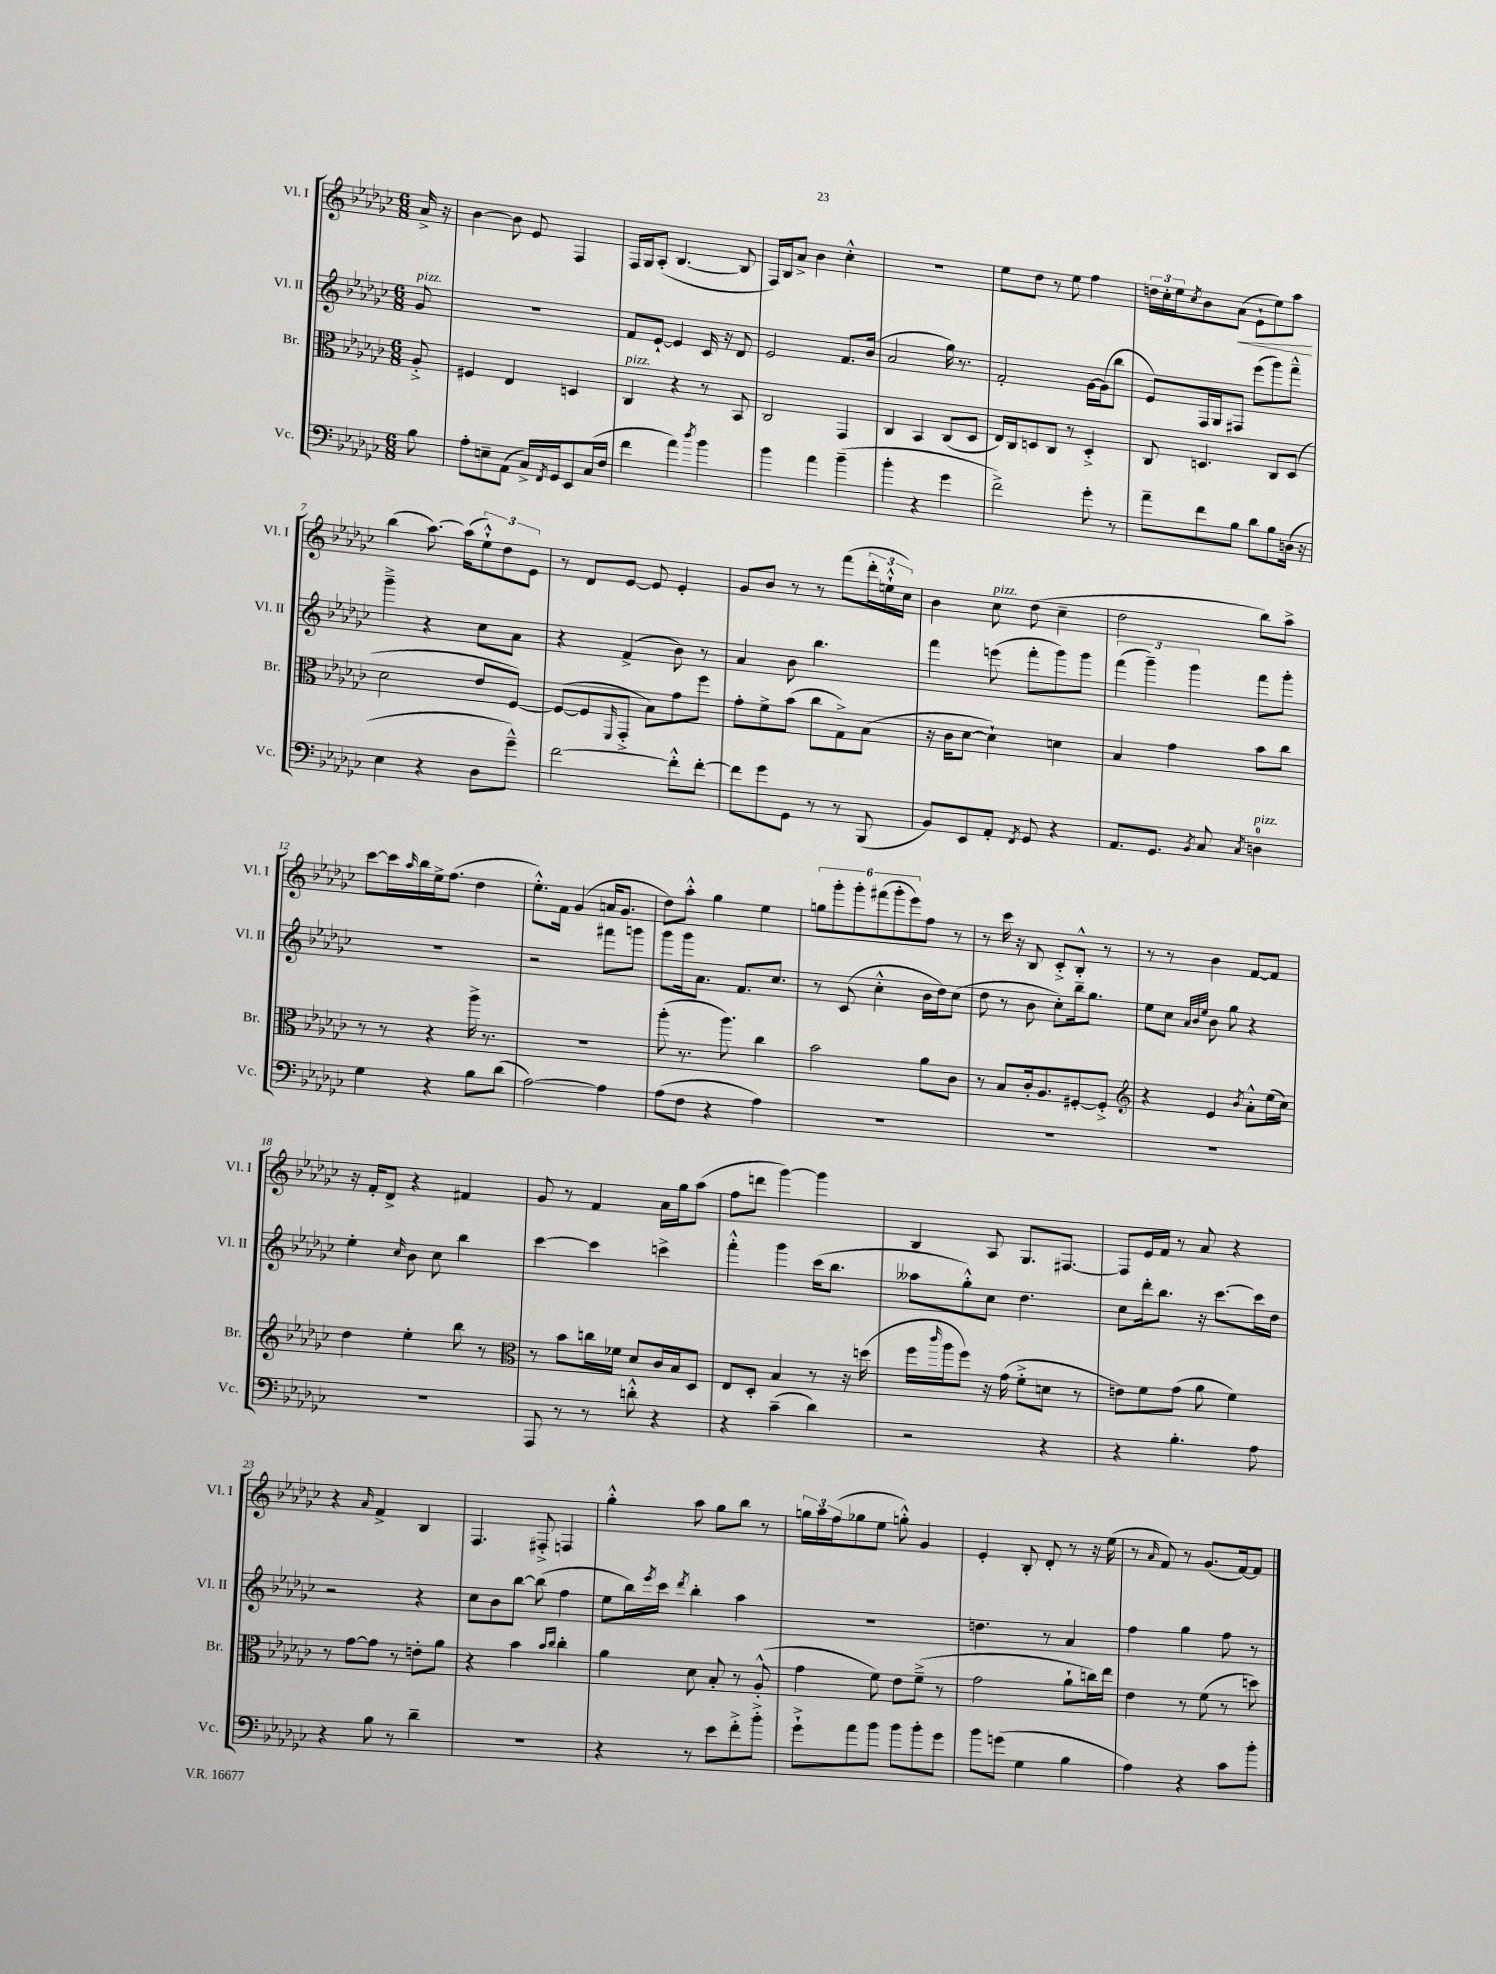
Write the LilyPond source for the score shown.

<<
\new StaffGroup <<
\new Staff = "s0" \with { instrumentName = "Vl. I" shortInstrumentName = "Vl. I" } {
    \clef treble \key ges \major \numericTimeSignature \time 6/8 \partial 8
    aes'16-> r16 |
    bes'4~ bes'8 ees'8 f4 |
    f16 ges16 aes8-.( bes4.~ bes8 |
    f16) bes16 aes'8-> bes'4 ces''4-.-^ |
    R2. |
    ees''8 des''8 r8 ees''8 f''4 |
    \tuplet 3/2 { d''16 ces''16-. ees''16 } \acciaccatura { ces''8 } bes'8 aes'8\<( ees'8-! ees''8) aes''8\! |
    bes''4( aes''8.~) aes''16( \tuplet 3/2 { ees''8-!-^) des''8 ees'8 } |
    r8 des'8 ees'8~ ees'8 ees'4-. |
    ges'8 bes'8 r8 r8 f'''8( \tuplet 3/2 { des'''16-. e''16-!-^ ces''16) } |
    bes'4 ces''8^\markup { \italic "pizz." } des''8( ces''4-- |
    des''2 bes''8) aes''8-> |
    ces'''8~ ces'''16 \grace { aes''16 } bes''16 ees''16-> f''8.( des''4 |
    ees''8.-.-^) f'16 ges'4( a'16 ges'8. |
    des''8) aes''8-.-^ ges''4 ees''4 |
    \tuplet 6/4 { g''8 ges'''8-. ges'''8-. fis'''8( ges'''8-. ees'''8) } f''8 r8 |
    r8 ces'''16 r16 bes8 ces'8-.-> bes8-.-^ r8 |
    r8 r8 bes'4 f'8~ f'8 |
    r16 f'16-. des'8-> r4 fis'4 |
    ges'8 r8 f'4 aes'16 ges''16 aes''8( |
    f''8 d'''8 ges'''4~) ges'''4 |
    bes4 aes8 ges8. fis8.~ |
    fis8 ees'16 f'16 r8 aes'8 r4 |
    r4 \grace { aes'16 } f'4-> bes4 |
    f4. fis8-.-> f4 |
    ges''4-.-^ aes''8 ges''8 bes''8 r8 |
    \tuplet 3/2 { g''16 aes''16 f''16( } ges''8 ees''8 g''8-.-^) ges'4 |
    ees'4-. bes8-. des'8-. r8 r16 ees''16( |
    r8 \grace { aes'16 } f'8) r8 ges'8.( f'16~) f'8 \bar "|." |
}
\new Staff = "s1" \with { instrumentName = "Vl. II" shortInstrumentName = "Vl. II" } {
    \clef treble \key ges \major \numericTimeSignature \time 6/8 \partial 8
    ges'8^\markup { \italic "pizz." } |
    R2. |
    f'8 ees'8~-! ees'4 ces'16 r16 des'8 |
    ees'2 f'8. bes'16( |
    aes'2 ges''16) r8. |
    f'2-. ges'16~ ges'16( bes''8 |
    ees'8) f16 ges16 fis8 ees'''8( ges'''8) f'''8---^ |
    ges'''4---> r4 ces''8 aes'8 |
    r4 f'4->( bes'8) r8 |
    aes'4 bes'8 bes''4. |
    f'''4 e'''8( f'''8-. ges'''8) ges'''8 |
    \tuplet 3/2 { f'''4( ges'''4--) ges'''4 } f'''8 ges'''8-. |
    R2. |
    r2 fis'''8 g'''8 |
    ges'''8 ges'''16 aes'8. f'8. ces''8. |
    r8 ces'8( ces''4-.-^ bes'16 des''16) ces''8( |
    des''8 r8 bes'8 ces''8-.) bes''16-- ges''8. |
    ees''8 ces''8 \grace { aes'32 bes'32 ees''32 } bes'8 ges''8 r4 |
    ees''4-. \grace { ces''16 } bes'8 ces''8 bes''4 |
    ces'''4~ ces'''4 c'''4-> |
    f'''4-.-^ ges'''4 ces'''16( bes''8. |
    aeses''8 ges''8-.-^) ces''8 des''4. |
    ces''8 des'''16-. bes''8. r16 ces'''8.~ ces'''16 des''16 |
    r2 r4 |
    ces''8 bes'8 bes''8~ bes''8( f''4 |
    ees''8 bes''16) \acciaccatura { ees'''8 } ces'''16 \acciaccatura { des'''8 } bes''4-. aes''4 |
    R2. |
    d''4. r8 aes'4 |
    f''4 ges''4 f''8 r8 \bar "|." |
}
\new Staff = "s2" \with { instrumentName = "Br." shortInstrumentName = "Br." } {
    \clef alto \key ges \major \numericTimeSignature \time 6/8 \partial 8
    aes8-.-> |
    fis4 ees4 d4 |
    ces4^\markup { \italic "pizz." } r4 r8 bes,8 |
    ces2 ges,4 |
    ces4 bes,4 ces8( des8 |
    ees16) ces16 d8 ces8 r8 d4-.-> |
    ces8 d4. ces8 d8( |
    des'2 ees'8 f8~) |
    f8~( f8 \grace { f,16 } ges,8-.-> bes8) ges'8 f''8 |
    ges'8-. f'8-> bes'8( ces''8 ges8->) bes8( |
    r16 ces'16 des'8~ des'4-!) d'4 |
    bes4 ges'4 bes'8 ces''8 |
    r8 r8 r4 aes''16-> r8. |
    R2. |
    aes''8-.( r8. aes''8.) ces''4 |
    bes'2 aes'8 ces'8 |
    r8 bes8 ces'16-. aes8. fis8~-. fis8-.-> |
    \clef treble r4 ees'4 \acciaccatura { bes'8 } aes'8-.-^ ees''16( ces''16) |
    des''4 ees''4-. bes''8 r8 |
    \clef alto r8 bes'8 c''16 fes'16 des'8 ces'16 bes16 des8 |
    ees8 des8-. bes4 r8 r16 d''16( |
    f''16 \grace { ces'''16 } aes''16 f''8) r16 ges'16( f'8-.-> d'8 r8 |
    e'8) f'8 ges'8( aes'8 f'4) |
    r8 ges'8~ ges'8 r8 e'8-. aes'8 |
    r4 bes'4 \grace { bes'16 ces''16 } ces''4-. |
    aes'4 des'8 bes8-. r8 aes8-.-^( |
    ges'4 f'8) ees'8 f'8--->( r8 |
    ges'2 aes'8-! c''16) ees''16 |
    ees'4 r8 f'8( r8 d''8) \bar "|." |
}
\new Staff = "s3" \with { instrumentName = "Vc." shortInstrumentName = "Vc." } {
    \clef bass \key ges \major \numericTimeSignature \time 6/8 \partial 8
    bes8 |
    aes8-. e8-- aes,8( ces16->) \acciaccatura { f,8 } ges,16 ees,8 ces16( f16 |
    f'4 aes'4) \acciaccatura { des''8 } bes'4 |
    bes'4 aes'4 bes'4--( |
    bes'4-. r4 ges'4 |
    f'2->) ges'8-. r8 |
    aes'8-- f'8 bes8 des'8 bes8 d16( r16 |
    ees4 r4 des8 ges'8---^) |
    f'2~ f'8-.-^ f'8~-. |
    f'8 ges'8 ges,8 r8 r8 bes,,8( |
    bes,8) ees,8 aes,8-. \acciaccatura { f,8 } ges,8 r4 |
    aes,8. ges,8. \acciaccatura { bes,8 } ces8 \acciaccatura { ces8 } d4-0^\markup { \italic "pizz." } |
    ges4 r4 bes8 des'8( |
    aes2~) aes4 |
    aes8( f8 r4 aes4) |
    R2. |
    R2. |
    R2. |
    R2. |
    aes,,8 r8 r8 d'8-.-^ r4 |
    r4 ces'4--( des'4) |
    r2 r4 |
    r4 bes4.-. aes8 |
    r4 bes8 r8 des'4-- |
    R2. |
    r4 r8 ees'8 f'8-.-> bes'8-.-> |
    ges'8-!-> aes'8 bes'8 bes'8 bes'8-. ges'8 |
    bes'8 g'8( ges4 bes4 |
    aes4) r4 ces'8 bes'8-. \bar "|." |
}
>>
>>
